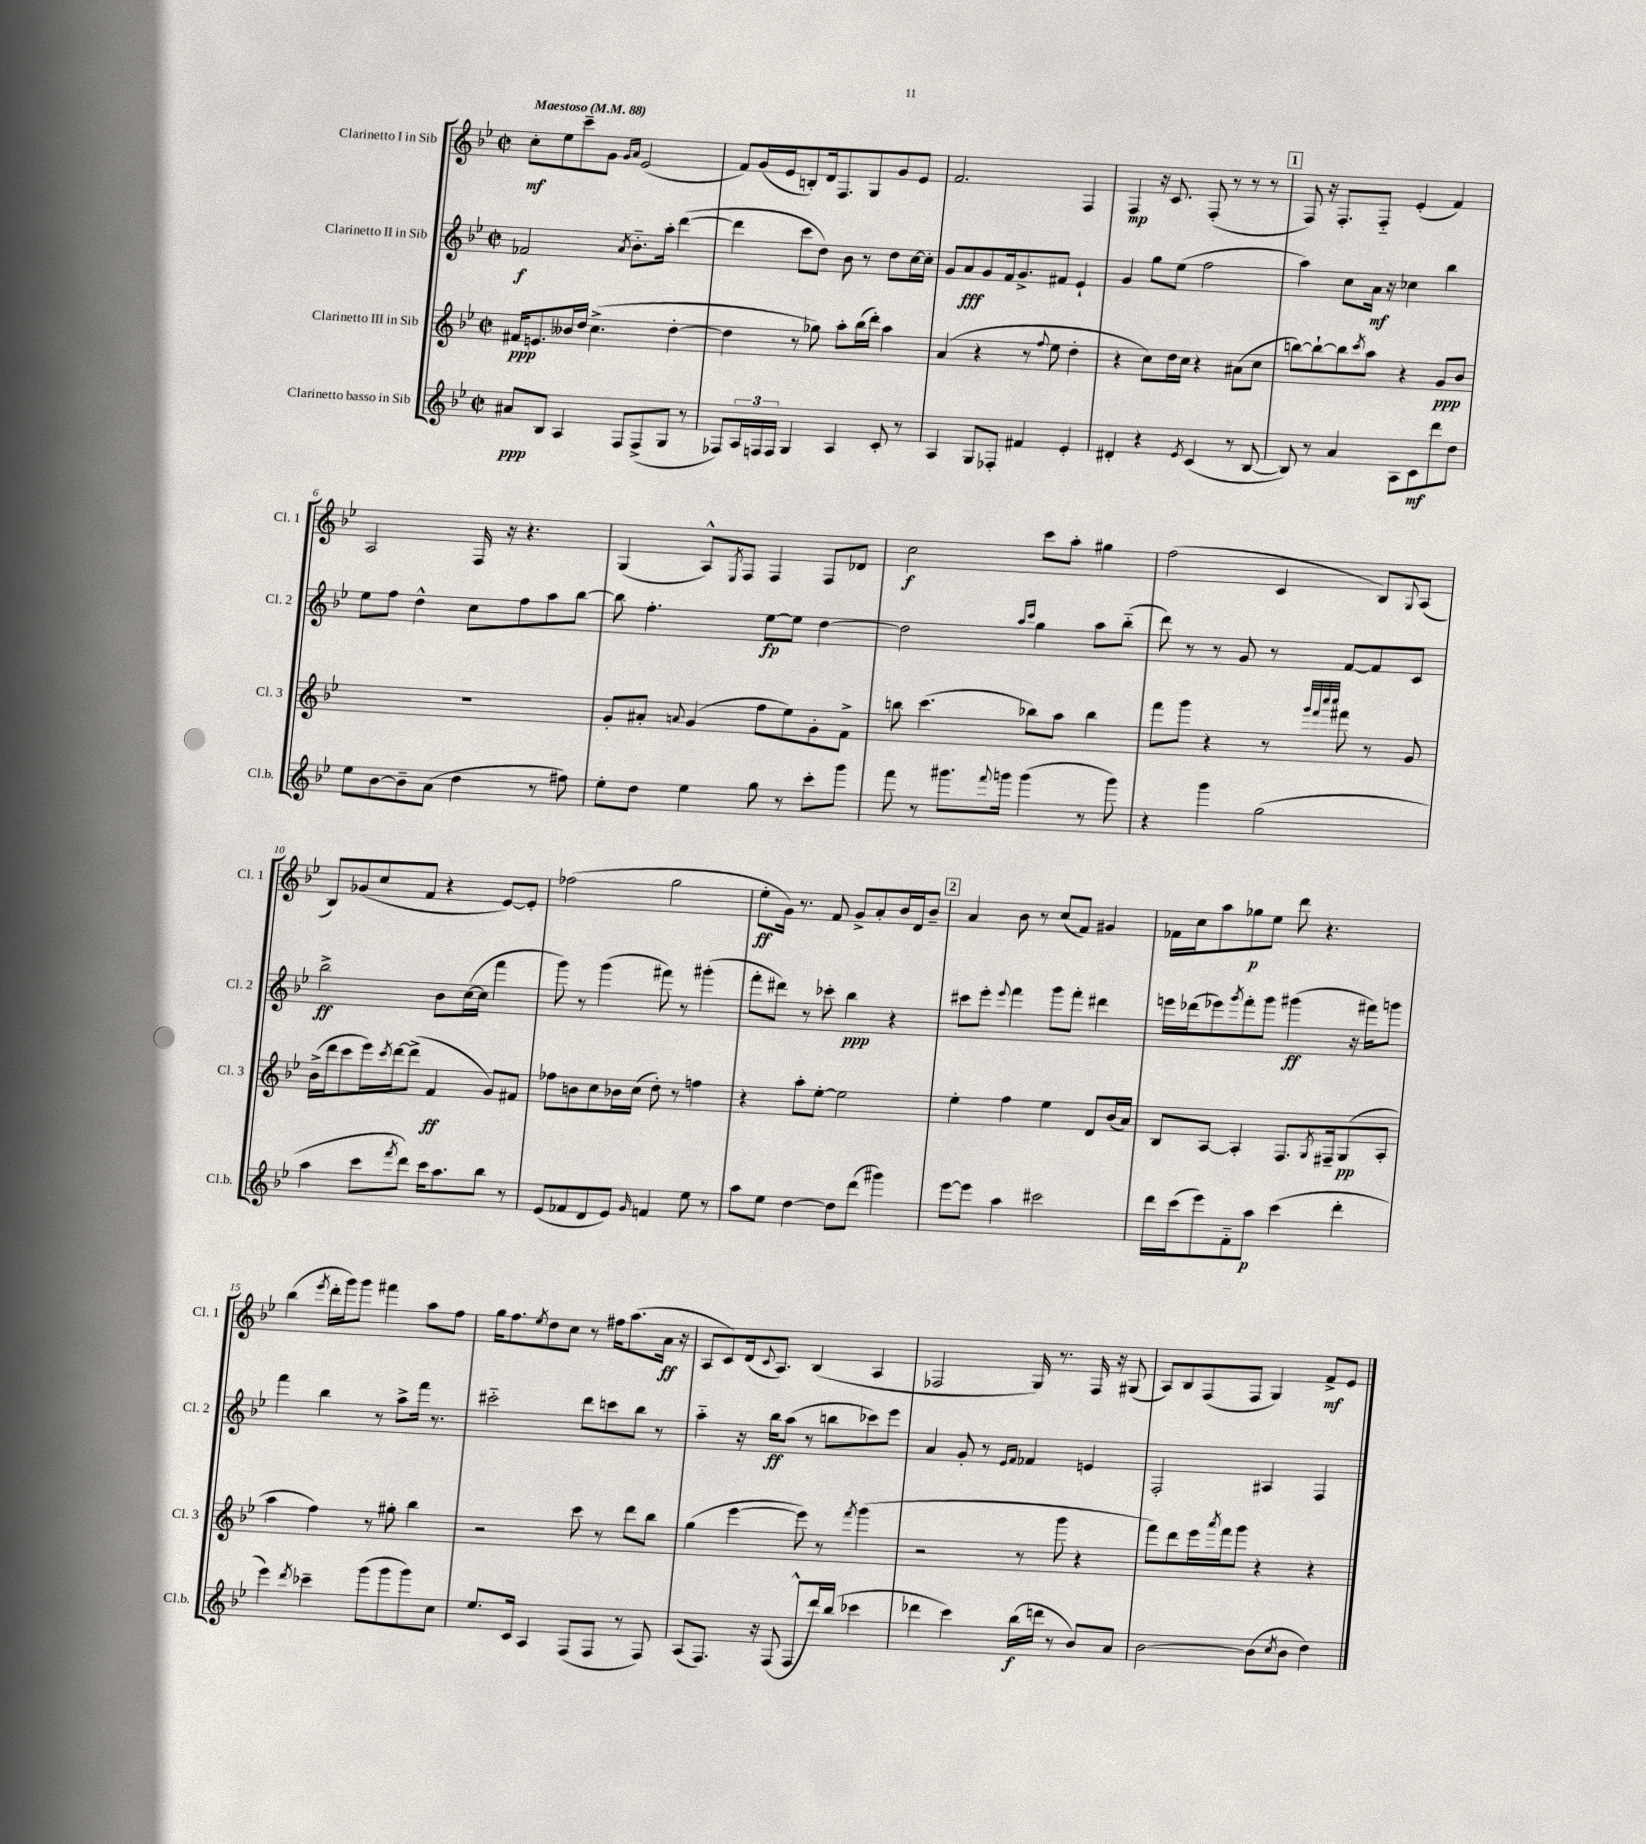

**kern	**kern	**kern	**kern
*staff4	*staff3	*staff2	*staff1
*clefG2	*clefG2	*clefG2	*clefG2
*k[b-e-]	*k[b-e-]	*k[b-e-]	*k[b-e-]
*M2/2	*M2/2	*M2/2	*M2/2
*met(c|)	*met(c|)	*met(c|)	*met(c|)
*MM88	*MM88	*MM88	*MM88
8a#/L	16f#/LK	2f-/	8cc'\L
.	8.e/	.	.
8B-/J	.	.	8ee-\
4A/	16b--/L	.	8ccc~\
.	16dd/JJ	.	.
.	(4.cc^\	.	8g\J
.	.	.	16qqg/LL
.	.	8qa/	16qqa/JJ
8F/L	.	8.b-'~\L	(2e-/
(8F^/	.	.	.
.	.	16aa'\Jk	.
8G/J	[4dd'\	([4ddd\	.
8r	.	.	.
=	=	=	=
8F-/L)	4dd\]	4ddd\]	8f/L)
24A/L	.	.	(16g/L
24F/	.	.	.
.	.	.	16e-/J
24F/JJ	.	.	.
4G/	8r	8ccc\L	8B'/)
.	8gg-\)	8dd\J)	16d/k
.	.	.	8.F/
4A/	8aa'\L	8b-\	.
.	(16bb-\L	8r	8G/
.	16ddd'\JJ)	.	.
8c'/	4aa\	8dd\L	8g/
8r	.	[16cc\L	8e-/J
.	.	16cc'\]JJ	.
=	=	=	=
4A/	(4a/	8g/L	2.f/
.	.	8a/	.
8G/L	4r	8g/	.
8F-'/J	.	16f/k	.
.	.	8.g^/	.
4f#/	8r	.	.
.	8qqff/	.	.
.	8ee-\	8f#/J	.
4e-'/	4dd'\	4e-`/	4F/
=	=	=	=
4d#'/	4r	4g/	4F/
4r	8cc\L)	8gg\L	16r
.	.	.	8.c/
.	16dd\L	(8ee-\J	.
.	16cc\JJ	.	.
8qe-/	.	.	.
(4c/	4r	2ff\	(8F'/
.	.	.	8r
8r	(8a#\L	.	8r
[8B-/	8cc\J	.	8r
=	=	=	=
8B-/])	[8bb\L)	4aa\)	8F/)
8r	8bb`\_	.	16r
.	.	.	8.F'/L
4a/	8bb\]	8cc\L	.
.	8qccc/	.	.
.	8aa\J	16a\Jk	8F'~/J
.	.	16r	.
8A\L	4r	4cc-\	(4e-'/
8c\	.	.	.
8ddd\	8g/L	4bb-\	4f/)
8dd\J	8b-/J	.	.
=	=	=	=
8ee-\L	1r	8ee-\L	2A/
[8b-\	.	8ff\J	.
8b-~\]	.	4dd^^\	.
(8a\J	.	.	.
4dd\	.	8cc\L	16F/
.	.	.	16r
.	.	8ff\	4.r
8r	.	8aa\	.
8ff#\)	.	[8bb-\J	.
=	=	=	=
8ee-'\L	8g'/L	8bb-\]	(4G/
8dd\J	8a#'/J	4.ff'\	.
.	8qqa/	.	.
4ee-\	(4g/	.	8A^^/L)
.	.	.	8qE-/
.	.	.	8F/J
8gg\	8ff\L	[8ee-\L	4F/
8r	8ee-\)	8ee-\]J	.
8ccc'\L	8g'\	[4dd\	8F/L
8ggg\J	8f^\J	.	8d-/J
=	=	=	=
8fff\	8bb\	2dd\]	2cc\
8r	(4.ccc\	.	.
8.ggg#\L	.	.	.
8qqfff/	.	.	.
16ggg\Jk	.	.	.
.	.	16qqaa/LL	.
.	.	16qqccc/JJ	.
(4ggg\	8bb-\L)	4gg\	8ccc\L
.	8aa\J	.	8aa'\J
8r	4bb-\	8aa\L	4gg#\
8ggg\)	.	(8bb-'~\J	.
=	=	=	=
4r	8fff\L	8ddd\)	(2ff\
.	8ggg\J	8r	.
4ggg\	4r	8r	.
.	.	8g/	.
(2gg\	8r	8r	4c/
.	32qqggg/LLL	.	.
.	32qqfff/	.	.
.	32qqcccc/	.	.
.	32qqcccc/JJJ	.	.
.	8fff#\	[8f/L	.
.	8r	8f/]	8B-/L)
.	.	.	8qqG/
.	8g/	8c/J	(8A/J
=	=	=	=
4aa\	(16b-^\LL	2bb-^\	8B-/L)
.	16ddd\J	.	.
.	8ccc\	.	(8g-/
8ccc\L	16eee-\L)	.	8cc/
.	8qccc/	.	.
.	[16ddd\J	.	.
8qfff/	.	.	.
8ddd\J)	(8ddd^\]J	.	8f/J
16ccc\LK	4f/	8b-\L	4r
8.aa\	.	.	.
.	.	([16cc\L	.
.	.	16cc\]JJ	.
8bb-\J	8g/L)	4fff\	[8e-/L)
8r	8f#/J	.	8e-'/]J
=	=	=	=
(8e-/L	8ff-\L	8ggg\)	(2ff-\
8f-/	8b\	8r	.
8d/	8cc\	(4ggg\	.
8e-/J)	16b-\L	.	.
.	(16cc\JJ	.	.
16qqg/	.	.	.
4f/	8dd'\)	8fff#\)	2gg\
.	8r	8r	.
8ee-\	4ff\	(4ggg#'\	.
8r	.	.	.
=	=	=	=
8aa\L	4r	8fff'\L	8ee-'\L
8ee-\J	.	8ddd#\J)	16g\Jk)
.	.	.	8.r
[4dd\	8aa'\L	8r	.
.	[8ee-'\J	8ccc-'\	8f/
8dd\]L	2ee-\]	4bb-\	8g^/L
(8ddd\J	.	.	8a'/
4ggg#\)	.	4r	16b-/L
.	.	.	16d/J
.	.	.	8b-~/J
=	=	=	=
[8eee-\L	4ee-'\	8ccc#\L	4a/
8eee-\]J	.	8eee-'\J	.
.	.	8qqeee-/	.
4aa\	4ff\	4fff\	8b-\
.	.	.	8r
2ccc#\	4ee-\	8ggg\L	(8cc/L
.	.	8fff'\J	8f/J)
.	8d/L	4ddd#\	4g#/
.	(16b-/L	.	.
.	16a/JJ)	.	.
=	=	=	=
16ddd\LL	8B-/L	16eee\LL	16f-\LL
(16ccc\J	.	(16ddd-\J	16cc\J
8eee-\)	[8A/J	8eee-\)	8aa\
.	.	8qggg/	.
8f'~\	4A'/]	8fff'\	8gg-\
8aa\J	.	8ggg\J	8ee-\J
(4ccc\	8.F/L	(4ggg#\	8ddd\
.	.	.	4.r
.	8qG/	.	.
.	16F#~/k	.	.
4ddd'\	(8G/	16r	.
.	.	16fff#\LK)	.
.	8A'/J	8ggg\J	.
=	=	=	=
4eee-\)	4aa\	4fff\	(4bb-\
8qddd/	.	.	8qeee-/
4ccc-~\	4ff\)	4bb-\	16ddd'\LL
.	.	.	16ggg\J)
.	.	.	8ggg\J
(8ggg\L	8r	8r	4fff#\
8ggg\	8gg#'\	8aa^\L	.
8ggg\)	4bb-\	16fff\Jk	8aa\L
.	.	8.r	.
8cc\J	.	.	8ff\J
=	=	=	=
8.ee-/L	2r	2ccc#'~\	16gg\LK
.	.	.	8.ff\
16c/Jk	.	.	.
.	.	.	8qee-/
4A/	.	.	8dd\
.	.	.	8cc\J
(8F/L	8ccc\	8ddd\L	8r
8F/J	8r	8ccc\	16ff#\LK
.	.	.	(8.aa\
8r	8ddd\L	8bb-\J	.
8F/)	8bb-\J	8r	16a\Jk
.	.	.	16r
=	=	=	=
(8A/L	(4gg\	4aa'~\	8A/L
8.F/J)	.	.	8c/)
.	[4eee-\	16r	(16d/k
.	.	.	8qqc/
16r	.	16bb-\LK	8.A/J)
(8F/	.	(8aa\J	.
8F^^/L	8eee-\])	8r	(4B-/
16ddd/L)	8r	8bb\L	.
(16bb-/JJ	.	.	.
.	8qfff/	.	.
4ccc-\	(4ggg\	8ccc-\)	4A/
.	.	8eee-\J	.
=	=	=	=
4ddd-\	2r	4a/	2F-/
4ccc\)	.	8g'/	.
.	.	8r	.
.	.	16qqe-/LL	.
.	.	16qqf/JJ	.
(16bb-\LL	8r	4f-/	16G/)
16ddd\JJ	.	.	8.r
8r	8ggg\	.	.
8b-/L)	4r	4e/	16F-/
.	.	.	16r
8a/J	.	.	(8G#/
=	=	=	=
[2b-\	8fff\L)	2F'/	8A/L)
.	8ddd\	.	8B-/
.	16eee-\L	.	(8F/
.	8qaaa/	.	.
.	16fff\J	.	.
.	8ggg\J	.	8F/J
(8b-\]L	4r	4A#/	4G/)
8qcc/	.	.	.
8b-\J	.	.	.
4dd\)	4r	4F/	8f^/L
.	.	.	8e-/J
==	==	==	==
*-	*-	*-	*-
